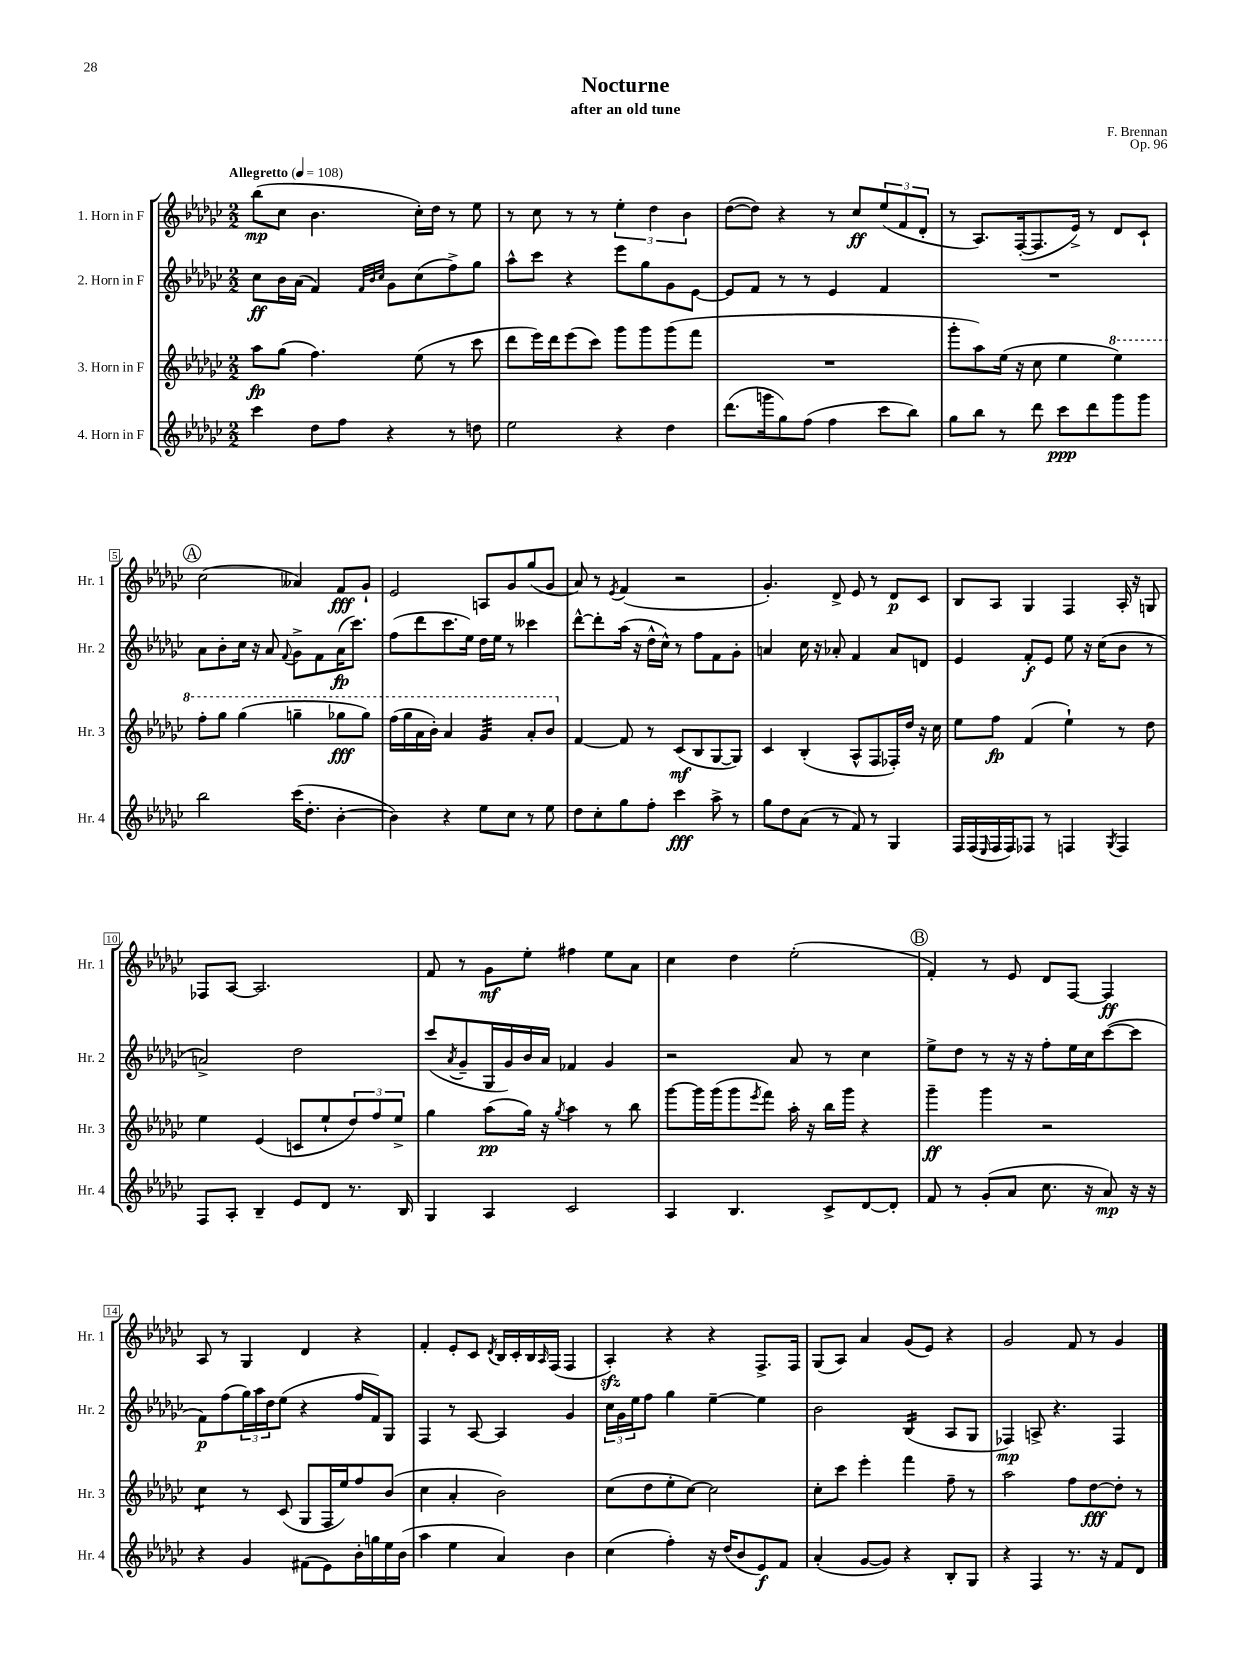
\header { title = "Nocturne" composer = "F. Brennan" subtitle = "after an old tune" opus = "Op. 96" }
<<
\new StaffGroup <<
\new Staff = "s0" \with { instrumentName = "1. Horn in F" shortInstrumentName = "Hr. 1" } {
    \clef treble \key ges \major \numericTimeSignature \time 2/2 \tempo "Allegretto" 4 = 108
    bes''8\mp( ces''8 bes'4. ces''16-.) des''16 r8 ees''8 |
    r8 ces''8 r8 r8 \tuplet 3/2 { ees''4-. des''4 bes'4 } |
    des''8~( des''8) r4 r8 ces''8\ff \tuplet 3/2 { ees''8( f'8 des'8-. } |
    r8 aes8.) f16~-.( f8. ees'16->) r8 des'8 ces'8-! |
    \mark \markup { \circle "A" } ces''2( aeses'4) f'8\fff ges'8-! |
    ees'2 a8 ges'8 ges''8( ges'8 |
    aes'8) r8 \acciaccatura { ees'8 } f'4( r2 |
    ges'4.-.) des'8-> ees'8 r8 des'8\p ces'8 |
    bes8 aes8 ges4 f4 aes16-. r16 g8 |
    fes8 aes8~ aes2. |
    f'8 r8 ges'8\mf ees''8-. fis''4 ees''8 aes'8 |
    ces''4 des''4 ees''2-.( |
    \mark \markup { \circle "B" } f'4-.) r8 ees'8 des'8 f8~ f4\ff |
    aes8 r8 ges4 des'4 r4 |
    f'4-. ees'8-. ces'8 \acciaccatura { des'8 } bes16 ces'16-. bes16 \grace { aes16 } f16( f4 |
    aes4-.\sfz) r4 r4 f8.-> f16 |
    ges8( aes8) aes'4 ges'8( ees'8) r4 |
    ges'2 f'8 r8 ges'4 \bar "|." |
}
\new Staff = "s1" \with { instrumentName = "2. Horn in F" shortInstrumentName = "Hr. 2" } {
    \clef treble \key ges \major \numericTimeSignature \time 2/2
    ces''8\ff bes'16 aes'16( f'4) \grace { f'32 bes'32 ces''32 } ges'8 ces''8( f''8->) ges''8 |
    aes''8-^ ces'''8 r4 ees'''8 ges''8 ges'8 ees'8~ |
    ees'8 f'8 r8 r8 ees'4 f'4 |
    R1 |
    \mark \markup { \circle "A" } aes'8 bes'8-. ces''16 r16 aes'8 \appoggiatura { f'8 } ges'8-> f'8 aes'16\fp( ces'''8.) |
    f''8( des'''8 ces'''8. ees''16) des''16 ees''16 r8 ceses'''4 |
    des'''8~-^ des'''8-. aes''16( r16 des''16-^ ces''16-^) r8 f''8 f'8 ges'8-. |
    a'4 ces''16 r16 aes'8-. f'4 aes'8 d'8 |
    ees'4 f'8-.\f ees'8 ees''8 r16 ces''16( bes'8 r8 |
    a'2->) des''2 |
    ces'''8( \acciaccatura { aes'8 } ges'8-- ges16 ges'16) bes'16 aes'16 fes'4 ges'4 |
    r2 aes'8 r8 ces''4 |
    \mark \markup { \circle "B" } ees''8-> des''8 r8 r16 r16 f''8-. ees''16 ces''16 ces'''8~( ces'''8 |
    f'8\p) f''8( \tuplet 3/2 { ges''16) aes''16 des''16 } ees''8( r4 f''16 f'16) ges8 |
    f4 r8 aes8~ aes4 ges'4 |
    \tuplet 3/2 { ces''16 ges'16 ees''16 } f''8 ges''4 ees''4~-- ees''4 |
    bes'2 bes4:16( aes8 ges8 |
    fes4\mp) a8-> r4. fes4 \bar "|." |
}
\new Staff = "s2" \with { instrumentName = "3. Horn in F" shortInstrumentName = "Hr. 3" } {
    \clef treble \key ges \major \numericTimeSignature \time 2/2
    aes''8\fp ges''8( f''4.) ees''8( r8 ces'''8 |
    des'''8 ees'''16) des'''16 ees'''8( ces'''8) ges'''8 ges'''8 ges'''8( f'''8 |
    R1 |
    ges'''8-. aes''8) ees''16( r16 ces''8 ees''4 \ottava #1 ees'''4) |
    \mark \markup { \circle "A" } f'''8-. ges'''8 ges'''4( g'''4-- ges'''8\fff ges'''8) |
    f'''16( ges'''16 aes''16 bes''16-.) aes''4 ges''4:32 aes''8-. bes''8 \ottava #0 |
    f'4~ f'8 r8 ces'8\mf( bes8 ges8~ ges8) |
    ces'4 bes4-.( aes8-^ f8 fes16-.) des''16 r16 ces''16 |
    ees''8 f''8\fp f'4( ees''4-!) r8 des''8 |
    ees''4 ees'4( c'8 ees''8-! \tuplet 3/2 { des''8) f''8 ees''8-> } |
    ges''4 aes''8\pp( ges''16) r16 \acciaccatura { ges''8 } aes''4 r8 bes''8 |
    ges'''8~ ges'''16 ges'''16( ges'''8 \acciaccatura { ees'''8 } f'''8) aes''16-. r16 bes''16 ges'''16 r4 |
    \mark \markup { \circle "B" } ges'''4--\ff ges'''4 r2 |
    ces''4:8 r8 ces'8( ges8 f16 ees''16) f''8 bes'8( |
    ces''4 aes'4-. bes'2) |
    ces''8( des''8 ees''8-. ces''8~) ces''2 |
    ces''8-. ces'''8 ees'''4-. f'''4 f''8-- r8 |
    aes''2 f''8 des''8~\fff des''8-. r8 \bar "|." |
}
\new Staff = "s3" \with { instrumentName = "4. Horn in F" shortInstrumentName = "Hr. 4" } {
    \clef treble \key ges \major \numericTimeSignature \time 2/2
    ces'''4 des''8 f''8 r4 r8 d''8 |
    ees''2 r4 des''4 |
    des'''8.( g'''16 ges''8) f''8( f''4 ces'''8 bes''8) |
    ges''8 bes''8 r8 des'''8 ces'''8\ppp des'''8 ges'''8 ges'''8 |
    \mark \markup { \circle "A" } bes''2 ces'''16( des''8.-. bes'4~-. |
    bes'4) r4 ees''8 ces''8 r8 ees''8 |
    des''8 ces''8-. ges''8 f''8-. ces'''4\fff aes''8-> r8 |
    ges''8 des''8 aes'8( r8 f'8) r8 ges4 |
    f16 f16( \grace { ees16 } f16 f16) fes8 r8 f4 \acciaccatura { ges8 } f4 |
    f8 aes8-. bes4-- ees'8 des'8 r8. bes16 |
    ges4 aes4 ces'2 |
    aes4 bes4. ces'8-> des'8~ des'8-. |
    \mark \markup { \circle "B" } f'8 r8 ges'8-.( aes'8 ces''8. r16 aes'8\mp) r16 r16 |
    r4 ges'4 fis'8( ees'8) bes'16-. g''16 ees''16 bes'16( |
    aes''4 ees''4 aes'4) bes'4 |
    ces''4( f''4-.) r16 des''16( bes'8 ees'8\f) f'8 |
    aes'4-.( ges'8~ ges'8) r4 bes8-. ges8 |
    r4 f4 r8. r16 f'8 des'8 \bar "|." |
}
>>
>>
\layout { \context { \Score \override BarNumber.stencil = #(make-stencil-boxer 0.1 0.3 ly:text-interface::print) } }
